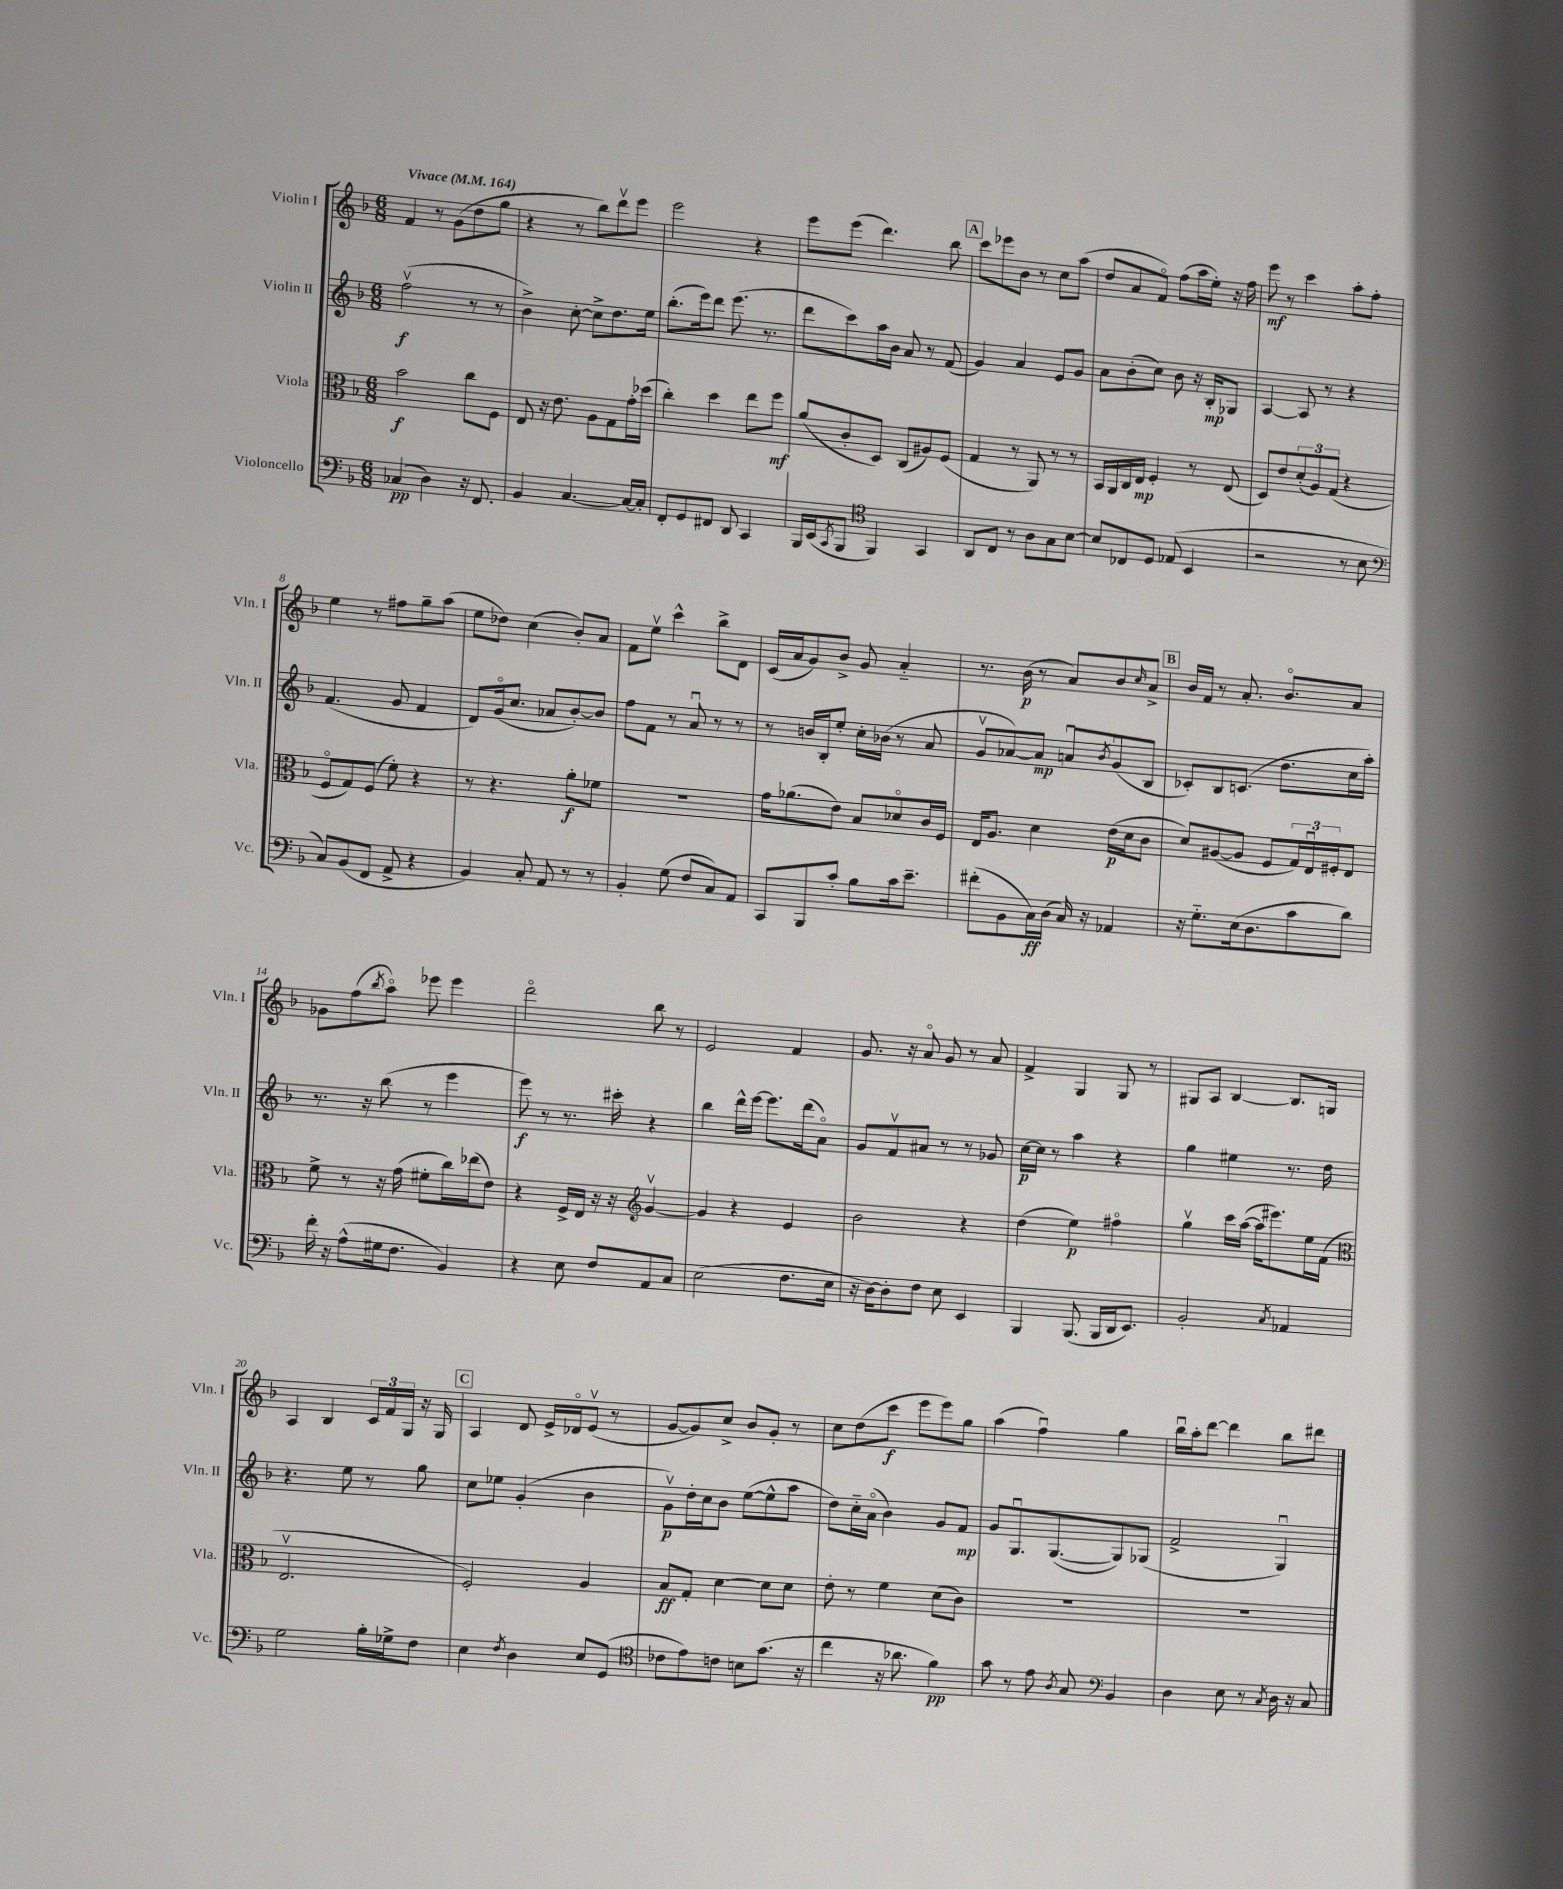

**kern	**kern	**kern	**kern
*staff4	*staff3	*staff2	*staff1
*clefF4	*clefC3	*clefG2	*clefG2
*k[b-]	*k[b-]	*k[b-]	*k[b-]
*M6/8	*M6/8	*M6/8	*M6/8
*MM164	*MM164	*MM164	*MM164
(4C-	2b-	(2ffv	4f
4D)	.	.	8r
.	.	.	(8g
16r	8cc	8r	8dd
8.FF	.	.	.
.	8F	8r	8gg
=	=	=	=
4BB-	8E	4b-^)	4r
.	16r	.	.
.	8.e	.	.
[4.C	.	[8cc'	8r
.	8A	8cc^]	8bb-)
.	8G	8.dd	8dddv
16C_	16g'	.	8eee
16C']	(16dd-	16ee	.
=	=	=	=
8FF'	4cc')	(8.bb-'	2eee
8GG	.	.	.
.	.	16eee)	.
8FF#	4dd	8ddd	.
8DD	.	(8.eee	.
4CC	8ee	.	4r
.	.	8.r	.
.	8ff	.	.
=	=	=	=
16BBB-	(8a	8ddd	8eee
(16EE	.	.	.
8qCC	.	.	.
8BBB-	8c'	8ccc)	(8eee
*clefC4	*	*	*
4FF)	8D)	16aa	4.ddd)
.	.	16b-	.
.	(8C	8a	.
4GG	8A#)	8r	.
.	(8F	(8f	8bb-
=	=	=	=
8AA	4G	4g)	8ccc
8C	.	.	8eee-
8r	8r	4a	8b-
8A	8AA)	.	8r
8G	8r	8e	8cc
[8B-	8r	8g	(8aa
=	=	=	=
8B-]	16BB-	8a	8dd
.	16AA	.	.
8C-	16C	(8b-'	8a
.	16E	.	.
8D	4F'	8cc)	8fo)
(8E-	.	8b-	(8ff
4BB-	8r	16r	16aa
.	.	16B-'	16ee')
.	(8E	8G-	16r
.	.	.	16ff
=	=	=	=
2r	8D)	[4A	8eee
.	8e	.	8r
.	(12d'	8A]	4ccc
.	12A)	.	.
.	.	8r	.
.	(12G	.	.
8r	4r	4r	8aa'
8B-	.	.	8ff'
=	=	=	=
*clefF4	*	*	*
8C)	8Fo	(4.f	4ee
(8BB-	8G)	.	.
8FF	(8F	.	8r
8AA^	8f')	8g	8ff#
4r	4r	4f	8gg~
.	.	.	(8aa
=	=	=	=
4BB-)	8r	8d)	8ee
.	4.r	(16go	8dd-)
.	.	8.cc	.
8C'	.	.	(4cc
8AA	.	8a-	.
8r	8a'	[8b-')	8b-')
8r	8f-	8b-]	8a
=	=	=	=
4BB-'	2.r	8ff	8f
.	.	8f	8eev
(8G	.	8r	4ccc^^
8F	.	8au	.
8C)	.	8r	8bb-^
8AA	.	8r	8d
=	=	=	=
8CC	16g	8r	(16c
.	(8.a-	.	16a
8BBB-	.	16b	8g)
.	.	16B-'	.
8c'	8e)	8ee'	8b-^
8B-	8B-	16cc'	8g
.	.	(16b-	.
16c	8d-o	8r	4a'~
8.e~	.	.	.
.	16c	8a	.
.	16F	.	.
=	=	=	=
(8f#'	16E	8gv	8.r
.	8.A	.	.
8BB-	.	[8a-)	.
.	.	.	(16b-
16C)	4d	8a-]	8r
(16D	.	.	.
16C)	.	8au	8a)
16r	.	.	.
.	.	8qb-	.
4AA-	(16e	(8gu	8b-
.	16d	.	.
.	.	.	16qqcc
.	8c	8B-	8a^
=	=	=	=
16r	8d)	8c-')	16b-
8.G'~	.	.	16f
.	([8A#	8B-	8r
(16E	8A#]	(8.c	8.a'
8.D	.	.	.
.	8F	.	.
.	.	8.dd	8.b-o
8c	24G)	.	.
.	24Eu	.	.
.	24F#'	.	.
8d)	8E	16cc	8a
.	.	16aa')	.
=	=	=	=
16f'	8f^	8.r	8g-
16r	.	.	.
(8A^^	8r	.	(8ff
.	.	16r	.
.	.	.	8qbb-
16G#	16r	(8bb-	8aao)
8.F	(16g	.	.
.	8f#'	8r	8eee-
4BB-)	16cc)	4eee	4eee-
.	(16ee-	.	.
.	8e)	.	.
=	=	=	=
4r	4r	8eee)	2dddo
.	.	8r	.
8E	16F^	8.r	.
.	16E	.	.
8F	16r	.	.
.	16r	16ccc#'	.
*	*clefG2	*	*
8AA	[4gv	4r	8bb-
8C	.	.	8r
=	=	=	=
(2E	4g]	4bb-	2e
.	4r	16ddd^^	.
.	.	[16eee	.
.	.	8.eee]	.
8.F	4e	.	4f
.	.	(16ddd	.
.	.	8ao)	.
16E	.	.	.
=	=	=	=
16r	2b-	8g	8.g
[16D)	.	.	.
8D']	.	8fv	.
.	.	.	16r
8F	.	8a#	8ao
8E	.	8r	8g
4EE	4r	8r	8r
.	.	8g-	8a
=	=	=	=
4BBB-	(4dd	[16cc	4f^
.	.	16cc]	.
.	.	8r	.
(8.BBB-	4ee)	4aa	4G
16BBB-	.	.	.
16DD	4ff#o	4r	8G
8.EE)	.	.	.
.	.	.	8r
=	=	=	=
2BB-'	4ggv	4gg	8G#
.	.	.	8A
.	16ccc	4ee#	[4B-
.	([16aa	.	.
.	16aa]	.	.
.	8.eee#)	.	.
8qC	.	.	.
4AA-	.	8.r	8.B-]
.	16ee	.	.
.	(16f	16dd	16G
=	=	=	=
*	*clefC3	*	*
2G	2.Ev	4.r	4A
.	.	.	4B-
.	.	8ee	.
16B-'	.	8r	24c
.	.	.	24f
16G-^	.	.	.
.	.	.	24G
8F	.	8gg	16r
.	.	.	16G
=	=	=	=
4E	2F')	8cc	4A
.	.	8ee-	.
8qF	.	.	.
4D	.	(4g'	8d
.	.	.	16e^
.	.	.	16d-o
8E	4A	4b-	(8ev
(8GG	.	.	8r
=	=	=	=
*clefC4	*	*	*
8c-	8B-	8gv)	[8g
8e)	8G'	16dd'	8g])
.	.	16cc	.
8c	[4d	8b-	8cc^
8B	.	([8ee	8b-
(8.g	8d]	8ee^^]	8g'
.	8d	8aa	8r
16r	.	.	.
=	=	=	=
4cc	8e'	8dd)	8cc
.	8r	16cc'~	(8dd
.	.	(16ao	.
16r	4f	4b-)	8ccc
8.a-	.	.	.
.	.	.	8eee
4f)	(8d	8g	8eee)
.	8c)	8f	8gg
=	=	=	=
8g	2.r	8g	(4aa
8r	.	8.Gu	.
8e	.	.	4ffu)
.	.	([8.G	.
8qA	.	.	.
8G	.	.	.
*clefF4	*	*	*
4BB-	.	8G])	4gg
.	.	(8G-	.
=	=	=	=
4D	2.r	2f^	16bb-u
.	.	.	16aa'
.	.	.	[8ddd
8E	.	.	4ddd]
8r	.	.	.
8qC	.	.	.
16D	.	4Gu)	8bb-
16r	.	.	.
8C	.	.	8ddd#
==	==	==	==
*-	*-	*-	*-
